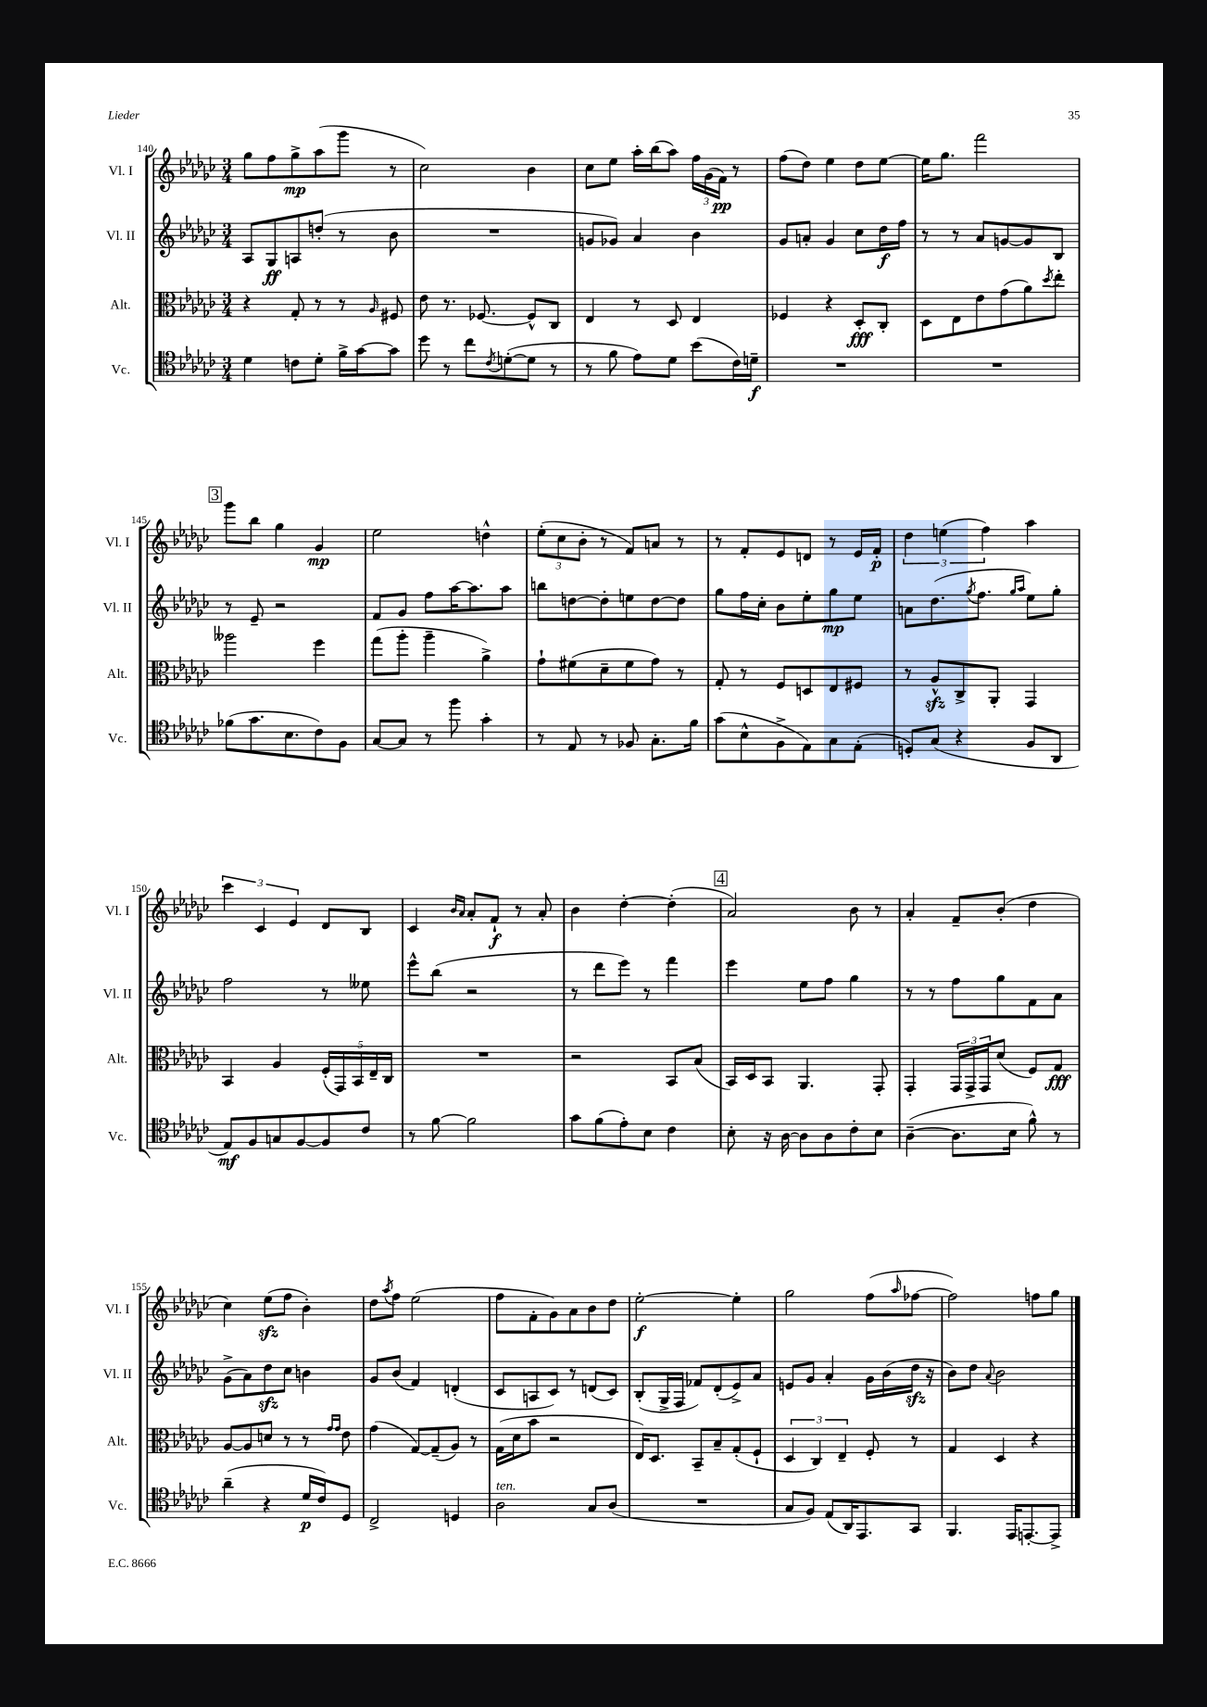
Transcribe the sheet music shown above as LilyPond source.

<<
\new StaffGroup <<
\new Staff = "s0" \with { instrumentName = "Vl. I" shortInstrumentName = "Vl. I" } {
    \clef treble \key ges \major \numericTimeSignature \time 3/4
    ges''8 f''8 ges''8->\mp aes''8( ges'''8 r8 |
    ces''2) bes'4 |
    ces''8 ees''8 aes''16-. bes''16( aes''8) \tuplet 3/2 { f''16 ges'16( f'16\pp) } r8 |
    f''8( des''8) ees''4 des''8 ees''8~ |
    ees''16 ges''8. f'''2 |
    \mark \markup { \box "3" } ges'''8 bes''8 ges''4 ges'4\mp |
    ees''2 d''4-^ |
    \tuplet 3/2 { ees''8-.( ces''8 bes'8-. } r8 f'8) a'8 r8 |
    r8 f'8-. ees'8 d'8 r8 ees'16 f'16-.\p |
    \tuplet 3/2 { des''4 e''4( f''4) } aes''4 |
    \tuplet 3/2 { ces'''4 ces'4 ees'4 } des'8 bes8 |
    ces'4 \grace { bes'16 aes'16 } aes'8-. f'8-!\f r8 aes'8-. |
    bes'4 des''4~-. des''4-.( |
    \mark \markup { \box "4" } aes'2) bes'8 r8 |
    aes'4-. f'8-- bes'8-.( des''4 |
    ces''4) ees''8\sfz( f''8 bes'4-.) |
    des''8 \acciaccatura { aes''8 } f''8 ees''2( |
    f''8 f'8-. ges'8) aes'8 bes'8 des''8 |
    ees''2~-.\f ees''4-. |
    ges''2 f''8( \grace { aes''16 } fes''8~ |
    fes''2) f''8 ges''8 \bar "|." |
}
\new Staff = "s1" \with { instrumentName = "Vl. II" shortInstrumentName = "Vl. II" } {
    \clef treble \key ges \major \numericTimeSignature \time 3/4
    aes8 ges8\ff a8 d''8-.( r8 bes'8 |
    R2. |
    g'8 ges'8) aes'4 bes'4 |
    ges'8 a'8-. ges'4 ces''8 des''16\f f''16 |
    r8 r8 aes'8 g'8~ g'8 bes8 |
    \mark \markup { \box "3" } r8 ees'8-- r2 |
    f'8 ges'8 f''8 aes''16~ aes''8. aes''8 |
    b''8 d''8~ d''8-. e''8 d''8~ d''8 |
    ges''8 f''16 ces''16-. bes'8 ees''8-. ges''8\mp ees''8 |
    a'8 des''8.( \acciaccatura { ges''8 } f''8. \grace { ges''16 aes''16 } ees''8) ges''8-. |
    f''2 r8 eeses''8 |
    ees'''8-^ bes''8( r2 |
    r8 des'''8 ees'''8) r8 f'''4 |
    \mark \markup { \box "4" } ees'''4 ees''8 f''8 ges''4 |
    r8 r8 f''8 ges''8 f'8 aes'8 |
    ges'8->( aes'8) des''8\sfz ces''8 b'4 |
    ges'8 bes'8( f'4) d'4-.( |
    ces'8 a8 ces'8) r8 d'8( ces'8) |
    bes8-.( ges16-> f16 fes'8) des'8-.( ees'8->) aes'8 |
    e'8 ges'8 aes'4-. ges'16 bes'16( des''16\sfz r16 |
    bes'8) des''8 \appoggiatura { aes'8 } bes'2 \bar "|." |
}
\new Staff = "s2" \with { instrumentName = "Alt." shortInstrumentName = "Alt." } {
    \clef alto \key ges \major \numericTimeSignature \time 3/4
    r4 ges8-. r8 r8 \grace { aes16 } fis8 |
    ees'8 r8. fes8.~ fes8-^ ces8 |
    ees4 r8 des8 ees4 |
    fes4 r4 des8-.\fff ces8-. |
    des8 ees8 ees'8 ges'8( aes'8) \acciaccatura { des''8 } ees''8-. |
    \mark \markup { \box "3" } aeses''2 f''4 |
    ges''8( aes''8-. aes''4-- aes'4->) |
    ges'8-! fis'8( des'8-- fis'8 ges'8) r8 |
    ges8-. r8 f8 d8 ees8 fis8 |
    r8 aes8-^\sfz ces8-> aes,8-. ges,4 |
    bes,4 aes4 \tuplet 5/4 { f16-.( ges,16) bes,16 ees16-- ces16 } |
    R2. |
    r2 bes,8 bes8( |
    \mark \markup { \box "4" } bes,16) des16 bes,8 aes,4. ges,8-. |
    ges,4-. \tuplet 3/2 { ges,16 ges,16-> ges,16 } des'8( f8) ges8\fff |
    aes8~ aes8 d'8 r8 r8 \grace { ges'16 ges'16 } ees'8 |
    ges'4( ges8~) ges8--( aes8) r8 |
    ges16( des'16 bes'8 r2 |
    ees16) des8. bes,8-- bes8-- ges8-.( f8-! |
    \tuplet 3/2 { des4 ces4) ees4-- } f8-. r8 |
    ges4 des4 r4 \bar "|." |
}
\new Staff = "s3" \with { instrumentName = "Vc." shortInstrumentName = "Vc." } {
    \clef tenor \key ges \major \numericTimeSignature \time 3/4
    des'4 c'8 des'8-. f'16-> ges'16~ ges'8 |
    des''8 r8 ces''8 \acciaccatura { ces'8 } d'8~-.( d'8 r8 |
    r8 f'8 ees'8) des'8 bes'8( ces'16) d'16--\f |
    R2. |
    R2. |
    \mark \markup { \box "3" } fes'8( ges'8. bes8. ces'8) f8 |
    ges8~ ges8 r8 f''8 ges'4-. |
    r8 ees8 r8 fes8 ges8.-. f'16 |
    ges'8( bes8-^ f8-> ees8) ges8 ees8-.( |
    d8-.) ges8( r4 f8 aes,8 |
    ees8\mf) f8 g8 f8~ f8 ces'8 |
    r8 f'8~ f'2 |
    ges'8 f'8( ees'8-.) bes8 ces'4 |
    \mark \markup { \box "4" } bes8-. r16 aes16~ aes8 aes8 ces'8-. bes8 |
    aes4~--( aes8. bes16 f'8-^) r8 |
    aes'4--( r4 des'16\p ces'16) des8 |
    ces2-> d4 |
    aes2^\markup { \italic "ten." } ges8 aes8( |
    R2. |
    ges8 f8) ees8( aes,16) ees,8. ges,8 |
    f,4. ees,16 e,8.~-. e,8-> \bar "|." |
}
>>
>>
\layout { \context { \Score currentBarNumber = #140 } }
